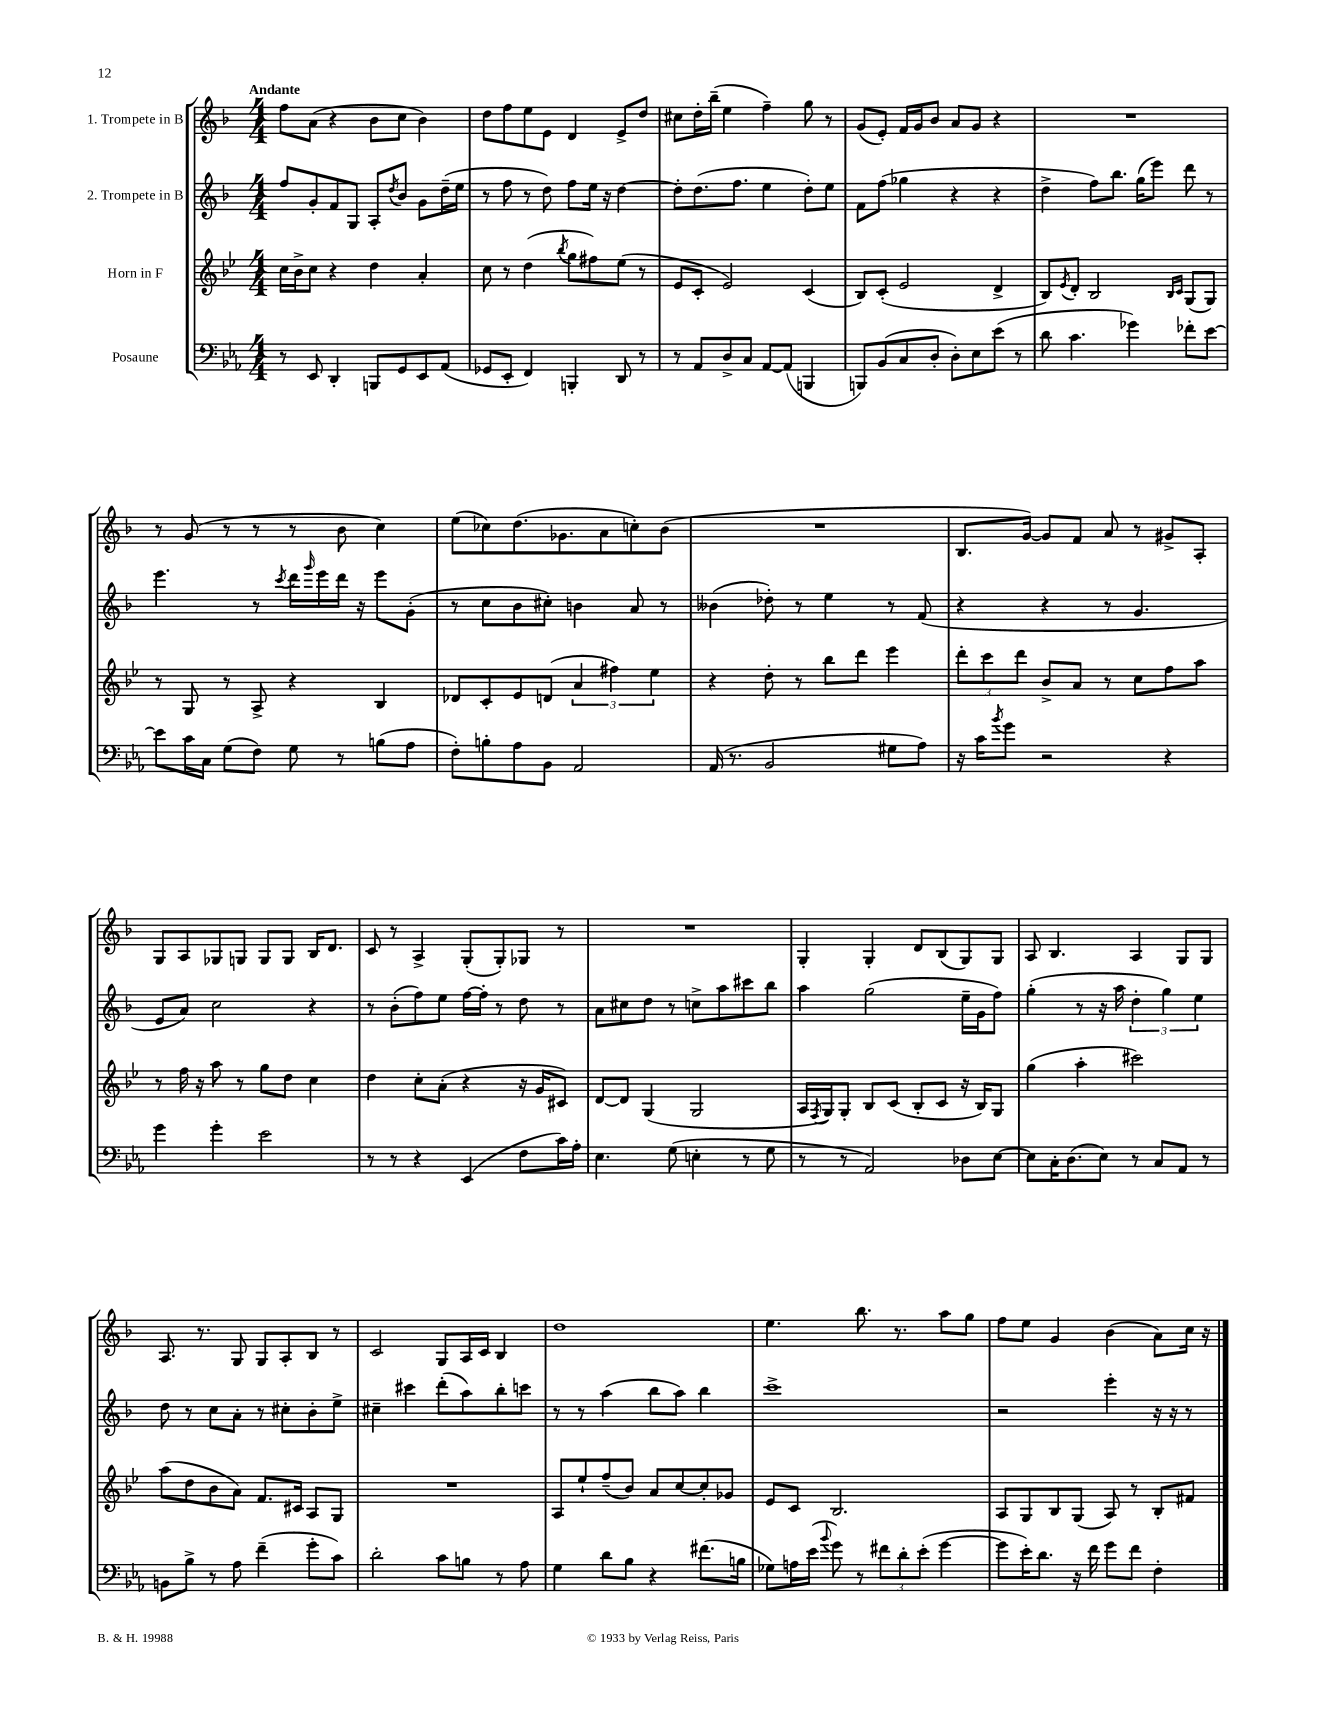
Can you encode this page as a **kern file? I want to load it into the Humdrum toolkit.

**kern	**kern	**kern	**kern
*part4	*part3	*part2	*part1
*staff4	*staff3	*staff2	*staff1
*I"Posaune	*I"Horn in F	*I"2. Trompete in B	*I"1. Trompete in B
*clefF4	*clefG2	*clefG2	*clefG2
*k[b-e-a-]	*k[b-e-]	*k[b-]	*k[b-]
*M4/4	*M4/4	*M4/4	*M4/4
=1	=1	=1	=1
!	!	!	!LO:TX:a:B:t=Andante
8r	16cc\LL	8ff/L	8ff\L
.	16b-^\J	.	.
8EE-/	8cc\J	8g'/	(8a\J
4DD'/	4r	8f/	4r
.	.	8G/J	.
8BBBn/L	4dd\	8A'/L	8b-\L
.	.	8qdd/	.
8GG/	.	8b-/J	8cc\J
8EE-/	4a'/	8g\L	4b-\)
(8AA-/J	.	(16dd~\L	.
.	.	16ee\JJ	.
=2	=2	=2	=2
8GG-X/L	8cc\	8r	8dd\L
8EE-'/J	8r	8ff\	8ff\
4FF/)	(4dd\	8r	8ee\
.	.	8dd\)	8e\J
.	8qbb-/	.	.
4BBBn'/	8gg\L	8ff\L	4d/
.	8ff#X\)	16ee\Jk	.
.	.	16r	.
8DD/	(8ee-\J	[4dd\	8e^/L
8r	8r	.	8dd/J
=3	=3	=3	=3
8r	8e-/L	8dd'\L]	8cc#X\L
8AA-/L	8c'/J	(8.dd\	16dd'\L
.	.	.	(16bb-~\JJ
8D^/	2e-/)	.	4ee\
.	.	8.ff\J	.
8C/J	.	.	.
[8AA-/L	.	4ee\	4ff~\)
(8AA-/J]	.	.	.
4BBBn/	(4c/	8dd'\L)	8gg\
.	.	8ee\J	8r
=4	=4	=4	=4
8BBBn/L)	8B-/L)	8f\L	(8g/L
(8BB-/	(8c'/J	(8ff\J	8e'/J)
8C/	2e-/	4gg-X\	16f/LL
.	.	.	16g/J
8D'/J	.	.	8b-/J
8D'\L)	.	4r	8a/L
8E-\	.	.	8g/J
(8e-\J	4d^/	4r	4r
8r	.	.	.
=5	=5	=5	=5
8d\	8B-/L)	4dd^\	1r
.	8qe-/	.	.
4.c\	8d'/J	.	.
.	2B-/	8ff\L)	.
.	.	8.bb-\J	.
4g-X\)	.	.	.
.	.	(16gg\KL	.
.	.	8eee\J)	.
.	16qqB-/LL	.	.
.	16qqc/JJ	.	.
8f-X'\L	(8G/L	8ddd\	.
[8e-\J	8G/J)	8r	.
!!LO:LB:g=z
=6	=6	=6	=6
8e-\L]	8r	4.eee\	8r
16c\L	8G/	.	(8g/
16C\JJ	.	.	.
(8G\L	8r	.	8r
8F\J)	8A^/	8r	8r
.	.	8qccc/	.
8G\	4r	16ddd\LL	8r
.	.	16qqggg/	.
.	.	16eee\	.
8r	.	16ddd\JJ	8b-\
.	.	16r	.
(8Bn\L	4B-/	8eee\L	4cc\)
8A-\J	.	(8g'\J	.
=7	=7	=7	=7
8F'\L)	8d-X/L	8r	(8ee\L
8Bn'\	8c'/	8cc\L	8cc-X\)
8A-\	8e-/	8b-\	(8.dd\
8BB-\J	(8dn/J	8cc#X'\J)	.
.	.	.	8.g-X\
2AA-/	6a/	4bn\	.
.	.	.	8a\
.	6ff#X\)	.	.
.	.	8a/	8ccn'\)
.	6ee-\	.	.
.	.	8r	(8b-\J
=8	=8	=8	=8
(16AA-/	4r	(4b--X\	1r
8.r	.	.	.
2BB-/	8dd'\	8dd-X'\)	.
.	8r	8r	.
.	8bb-\L	4ee\	.
.	8ddd\J	.	.
8G#X\L	4eee-\	8r	.
8A-\J)	.	(8f/	.
=9	=9	=9	=9
16r	12ddd'\L	4r	8.B-/L
16c\KL	.	.	.
.	12ccc\	.	.
8qb-/	.	.	.
8g\J	.	.	.
.	12ddd\J	.	.
.	.	.	[16g/Jk)
2r	8b-^/L	4r	8g/L]
.	8a/J	.	8f/J
.	8r	8r	8a/
.	8cc\L	4.g/	8r
4r	8ff\	.	8g#X^/L
.	8aa\J	.	8A'/J
!!LO:LB:g=z
=10	=10	=10	=10
4g\	8r	8e/L	8G/L
.	16ff\	8a/J)	8A/
.	16r	.	.
4g'\	8aa\	2cc\	8G-X/
.	8r	.	8Gn/J
2e-\	8gg\L	.	8G/L
.	8dd\J	.	8G/J
.	4cc\	4r	16B-/KL
.	.	.	8.d/J
=11	=11	=11	=11
8r	4dd\	8r	8c/
8r	.	(8b-'\L	8r
4r	8cc'\L	8ff\)	4A^/
.	(8a'\J	8ee\J	.
(4EE-/	4r	[16ff\LL	(8G'/L
.	.	16ff'\JJ]	.
.	.	8r	8G'/)
8F\L	16r	8dd\	8G-X/J
.	16g/KL	.	.
16c\L)	8c#X/J)	8r	8r
16A-'\JJ	.	.	.
=12	=12	=12	=12
4.E-\	[8d/L	8a\L	1r
.	8d/J]	8cc#X\	.
.	(4G/	8dd\J	.
(8G\	.	8r	.
4En'\	2G/	8ccn^\L	.
.	.	8aa\	.
8r	.	8ccc#X\	.
8G\	.	8bb-\J	.
=13	=13	=13	=13
8r	16A/LL	4aa\	4G'/
.	8qF/	.	.
.	16G/J)	.	.
8r	8G'/J	.	.
2AA-/)	8B-/L	(2gg\	4G'/
.	(8c/J	.	.
.	8B-'/L	.	8d/L
.	8c/J	.	(8B-/
8D-X\L	16r	16ee~\LL	8G/)
.	16B-/KL)	16g\J	.
[8E-\J	8G/J	8ff\J)	8G/J
=14	=14	=14	=14
8E-\L]	(4gg\	(4gg'\	8A/
16C'\K	.	.	4.B-/
(8.D\	.	.	.
.	4aa'\	8r	.
8E-\J)	.	16r	.
.	.	16aa\	.
8r	2ccc#X\)	6dd'\	4A/
8C/L	.	.	.
.	.	6gg\)	.
8AA-/J	.	.	8G/L
.	.	6ee\	.
8r	.	.	8G/J
!!LO:LB:g=z
=15	=15	=15	=15
8BBn\L	(8aa\L	8dd\	8.A/
8B-^\J	8dd\	8r	.
.	.	.	8.r
8r	8b-\	8cc\L	.
8A-\	8a\J)	8a'\J	8G/
(4f~\	8.f/L	8r	8G/L
.	.	8cc#X'\L	8A'/
.	16c#X/Jk	.	.
8g'\L	8A/L	8b-'\	8B-/J
8c\J)	8G/J	8ee^\J	8r
=16	=16	=16	=16
2d'\	1r	4cc#X~\	2c/
.	.	4ccc#X\	.
8c\L	.	(8ddd'\L	8G/L
8Bn\J	.	8aa\)	16A/L
.	.	.	16c/JJ
8r	.	8bb-'\	4B-/
8A-\	.	8cccn\J	.
=17	=17	=17	=17
4G\	8A/L	8r	1dd
.	8ee-`/	8r	.
8d\L	(8ff~/	(4aa\	.
8B-\J	8b-/J)	.	.
4r	8a/L	8bb-\L	.
.	[8cc/	8aa\J)	.
(8.f#X\L	8cc'/]	4bb-\	.
.	8g-X/J	.	.
16Bn\Jk	.	.	.
=18	=18	=18	=18
8G-X\L)	8e-/L	1ccc^	4.ee\
16An\L	8c/J	.	.
(16e-\JJ	.	.	.
8qqb-/	.	.	.
8g\)	2.B-/	.	.
8r	.	.	8.bb-\
12f#X\L	.	.	.
.	.	.	8.r
12d'\	.	.	.
(12e-'\J	.	.	.
[4g\	.	.	8aa\L
.	.	.	8gg\J
=19	=19	=19	=19
8g\L]	8A/L	2r	8ff\L
16e-'\K)	8G/	.	8ee\J
8.d\J	.	.	.
.	8B-/	.	4g/
16r	(8G/J	.	.
16f\	.	.	.
8g\L	8A/)	4eee'\	(4b-\
8f\J	8r	.	.
4F'\	8B-'/L	16r	8a\L)
.	.	16r	.
.	8f#X/J	8r	16cc\Jk
.	.	.	16r
==	==	==	==
*-	*-	*-	*-
